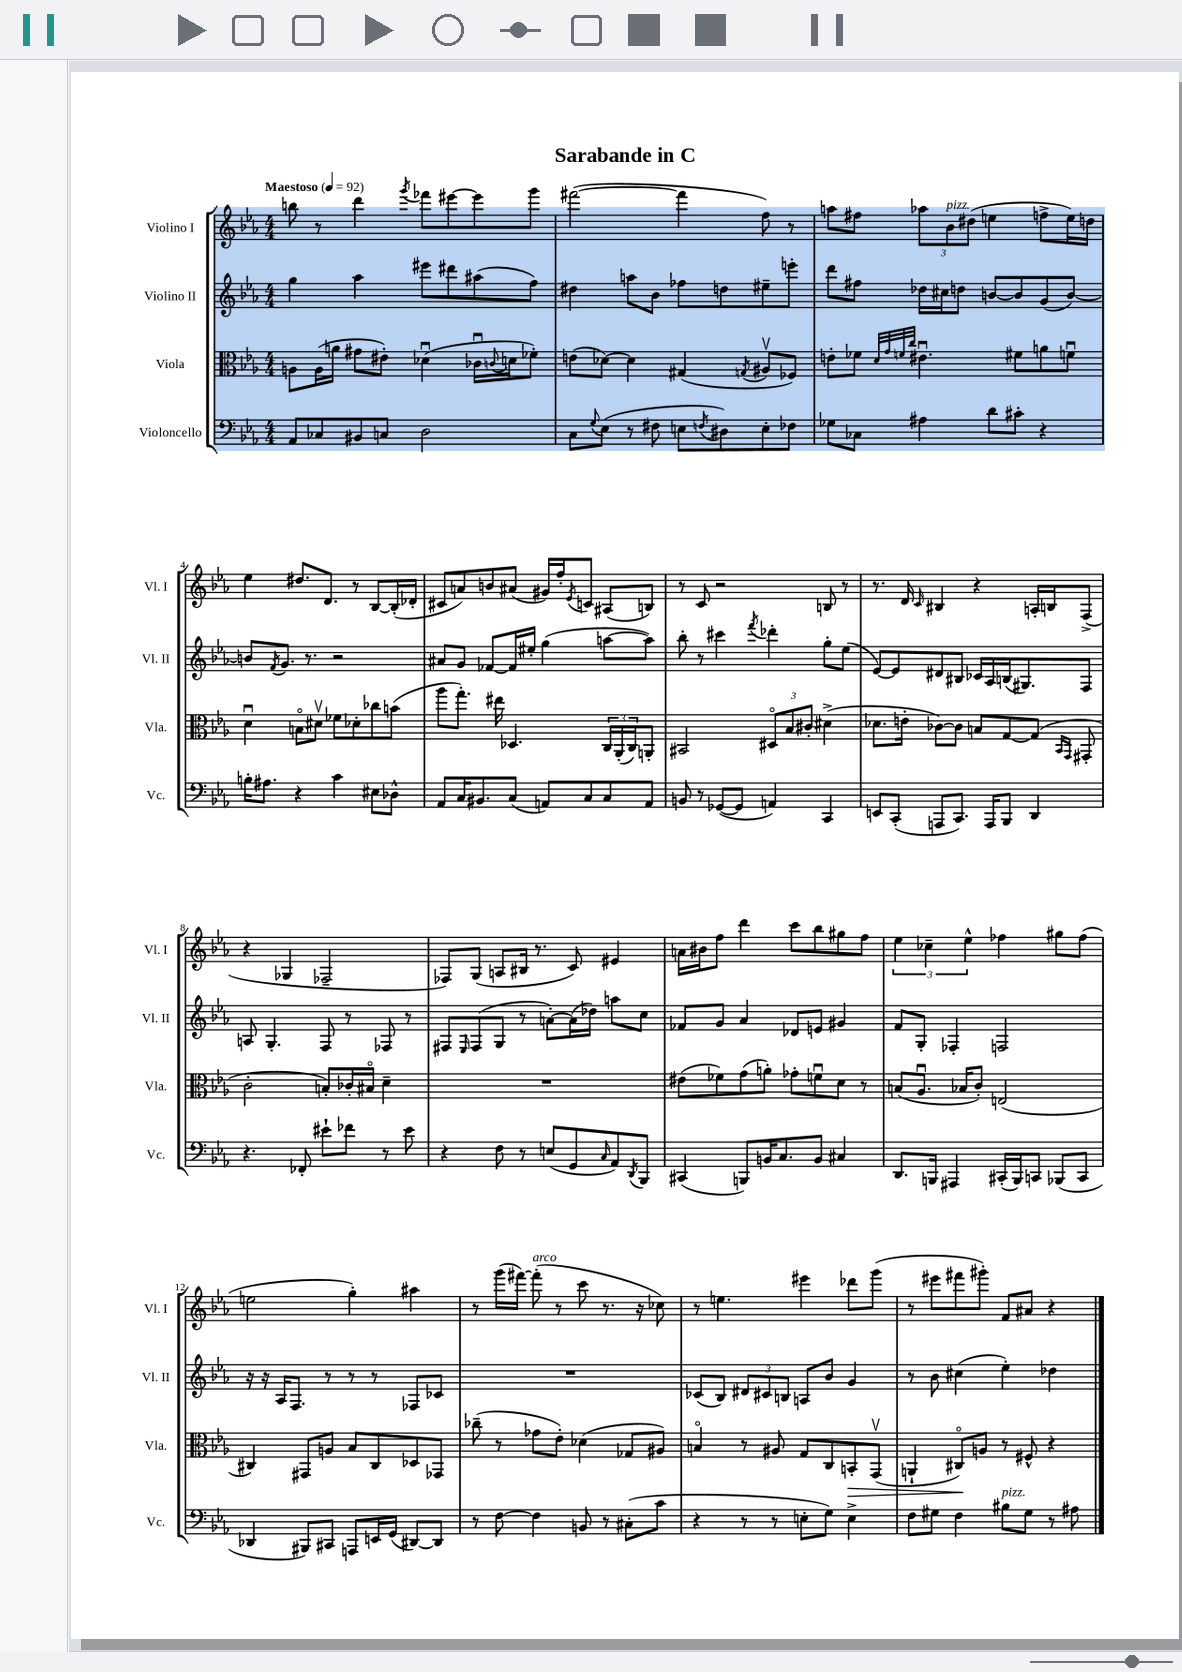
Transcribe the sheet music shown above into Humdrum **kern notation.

**kern	**kern	**kern	**kern
*staff4	*staff3	*staff2	*staff1
*clefF4	*clefC3	*clefG2	*clefG2
*k[b-e-a-]	*k[b-e-a-]	*k[b-e-a-]	*k[b-e-a-]
*M4/4	*M4/4	*M4/4	*M4/4
*MM92	*MM92	*MM92	*MM92
8AA-	8A	4gg	8bb
8C-	(16A	.	8r
.	16a	.	.
8BB#	8g#	4aa-	4ddd
8C	8e#')	.	.
.	.	.	8qggg
2D	(4d-u	8eee#	8fff-
.	.	8ddd#	[8eee#
.	16c-u	(8aa#	8eee#]
.	8qqc	.	.
.	16d	.	.
.	8f-')	8ff)	8ggg
=	=	=	=
8C	(8e	4dd#	([2fff#
8qqG	.	.	.
(8E-	[8d-)	.	.
8r	4d-]	8aa	.
8F#	.	8b-	.
8E	(4G#	8ff-	4fff#]
8qF	.	.	.
8D#)	.	8dd	.
.	8qG	.	.
8E'	8A#v	8ee#~	8ff)
8F-	8F-)	8eee'	8r
=	=	=	=
8G-	8e'	8ddd	8aa
8C-	8f-	8ff#	8ff#
.	32qqd	.	.
.	32qqg	.	.
.	32qqf	.	.
.	32qqcc	.	.
4A#	4.e#u	16dd-	12aa-
.	.	16cc#	.
.	.	.	12b-
.	.	8dd	.
.	.	.	(12dd#
8d	.	[8b	4ee
8c#'	8f#	8b]	.
4r	8a	(8g	8ff^
.	8fu	[8b)	16ee)
.	.	.	16dd
=	=	=	=
16B'	4du	8b]	4ee-
8.A#	.	.	.
.	.	8qf	.
.	.	8.g	.
4r	8Bo	.	8.dd#
.	.	8.r	.
.	8d#v	.	.
.	.	.	8.d
4c	8f-	2r	.
.	8d-'	.	8r
8E#	8cc-	.	[8B-
8D-^^	(8b	.	(16B-']
.	.	.	16d-'
=	=	=	=
8AA-	8aa-	8a#	8c#
16C	8.gg')	8g	8a)
8.BB#	.	.	.
.	.	[8f-	8b
.	16ee#	.	.
(8C	4.D-	16f-]	(8a#
.	.	16ee#'	.
8AA)	.	(4gg	16g#)
.	.	.	16ff'
.	.	.	8qe-
8C	.	.	8c
8C	24C	[8aa	(8A#
.	(24AA-'	.	.
.	24C)	.	.
8AA	8AA'	8aa])	8B)
=	=	=	=
8BB	2BB#	8bb-'	8r
8r	.	8r	8c
([8GG-	.	4ccc#	2r
8GG-]	.	.	.
.	.	8qfff	.
4AA)	12D#o	4ddd-'	.
.	12B-	.	.
.	12c#'	.	.
4CC	(4d#^	8gg'	8B
.	.	(8ee-	8r
=	=	=	=
8EE	8.d-	[8e-)	8.r
(8CC'	.	8e-]	.
.	16e'	.	16d
.	.	.	16qqc
8AAA	[8c-)	8d#	4B#
8.CC)	8c-]	8B#	.
.	8B	16c-	4r
16AAA	.	16A-	.
8BBB-	[8G	(16B	.
.	.	8.G#)	.
4DD	(8G]	.	16A'
.	.	.	16B
.	16qqBB-	.	.
.	16qqGG	.	.
.	8GG#'	8F	(8F^
=	=	=	=
4.r	2c'	8A	4r
.	.	4.G'	.
.	.	.	4G-
8FF-'	.	.	.
8e#`	8B')	8F	2F-~
8f-	16c-'	8r	.
.	16B#o	.	.
8r	4d~	8F-	.
8e#	.	8r	.
=	=	=	=
4r	1r	8F#	8F-)
.	.	16qqE-	.
.	.	(8F#	(8G
8F	.	8G	8A
8r	.	8r	16B#
.	.	.	8.r
(8E	.	[8a')	.
8GG	.	(16a]	8c)
.	.	16dd-)	.
16qqC	.	.	.
8AA-)	.	8aa	4e#
8qDD	.	.	.
8BBB-	.	8cc	.
=	=	=	=
(4CC#	(8e#	8f-	16a
.	.	.	16b#
.	8f-)	8g	8ff
8BBB)	(8g	4a-	4ddd
16BB	8a')	.	.
8.C	.	.	.
.	8g-'	8d-	8ccc
8BB	8fu	8e	8bb-
4C#	8d	4g#	8gg#
.	8r	.	8ff
=	=	=	=
8.DD	(8B	8f	6ee-
.	8.A-u	8G'	.
.	.	.	6cc-~
16BBB	.	.	.
4AAA#	.	4F-'	.
.	16B-	.	.
.	.	.	6ee-^^
.	8c')	.	.
(16CC#'	(2E	2F	4ff-
16BBB)	.	.	.
8CC	.	.	.
(8BBB-	.	.	8gg#
8CC	.	.	(8ff-
=	=	=	=
4DD-	4C#)	16r	2ee
.	.	16r	.
.	.	16A-	.
.	.	8.F	.
8BBB#)	8GG#	.	.
8CC#	8A	8r	.
8AAA	8B-	8r	4gg')
16EE	8C#	8r	.
(16GG	.	.	.
[8DD#)	8D-	8F-	4aa#
8DD#]	8GG-	8c-	.
=	=	=	=
8r	(8cc-~	1r	8r
[8F	8r	.	(16ggg
.	.	.	[16fff#)
4F]	8g-	.	(8fff#']
.	8e-')	.	8r
8BB	(4d-	.	8ccc
8r	.	.	8.r
(8C#'	8G-	.	.
.	.	.	16r
8c	8A#)	.	8cc-)
=	=	=	=
4r	4Bo	(8c-	8r
.	.	8B-)	4.ee
8r	8r	12d#	.
.	.	12c#	.
8r	8A#	.	.
.	.	12B	.
8E'	8G	8A	4eee#
8G)	8C	8b-	.
4E^	8BB'	4g	8ddd-
.	(8GGv	.	(8ggg
=	=	=	=
8F	4AA`	8r	8r
8G#	.	8b-	8eee#
4F	8C#o)	(4cc#	8fff#
.	8A	.	8ggg#')
8B#	8r	4ee-')	8f
8G#	8F#^^	.	8a#
8r	4r	4dd-	4r
8A#	.	.	.
==	==	==	==
*-	*-	*-	*-
